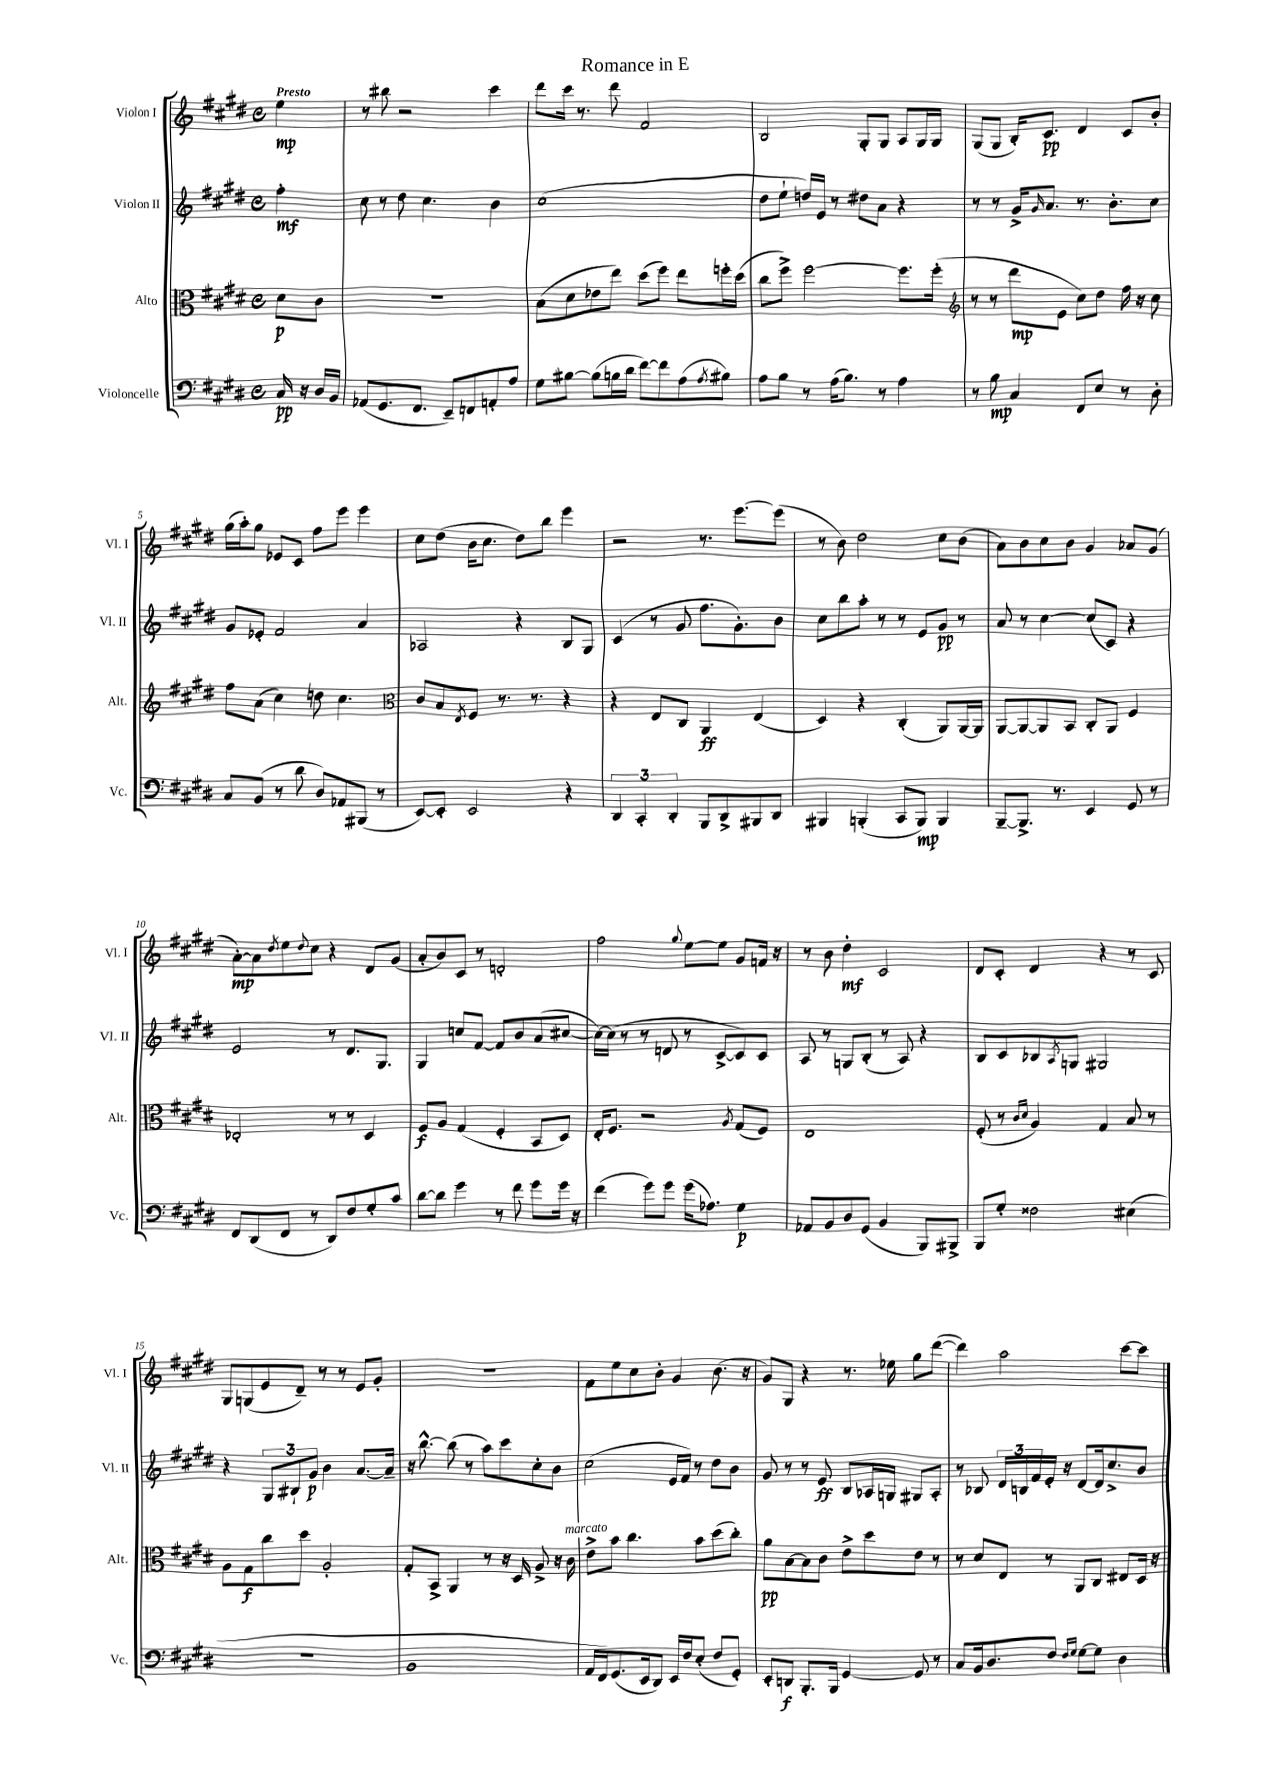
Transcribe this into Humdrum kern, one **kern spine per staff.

**kern	**kern	**kern	**kern
*staff4	*staff3	*staff2	*staff1
*clefF4	*clefC3	*clefG2	*clefG2
*k[f#c#g#d#]	*k[f#c#g#d#]	*k[f#c#g#d#]	*k[f#c#g#d#]
*M4/4	*M4/4	*M4/4	*M4/4
*met(c)	*met(c)	*met(c)	*met(c)
16C#	8d#	4ff#'	4ee
16r	.	.	.
16D#	8c#	.	.
16BB	.	.	.
=	=	=	=
(8AA-	1r	8cc#	8r
8.GG#	.	8r	8bb#
.	.	8dd#	2r
8.FF#	.	.	.
.	.	4.cc#	.
8EE~)	.	.	.
8FF	.	.	.
8AA'	.	4b	4ccc#
8A	.	.	.
=	=	=	=
8G#	(8B	(1cc#	8ddd#
[8B#	8d#	.	16ccc#
.	.	.	8.r
(8B#]	8e-	.	.
16B	8ee)	.	8ddd#
16d#	.	.	.
[8f#)	(8dd#	.	2f#
8f#]	8ff#)	.	.
(8A	8ee	.	.
8qA	.	.	.
8B#)	16ff'	.	.
.	(16dd#	.	.
=	=	=	=
8A	8cc#	8dd#	2B
8B	8ff#^)	8ee`	.
8r	[2ff#	16dd)	.
.	.	16e	.
(16A	.	8r	.
8.B)	.	.	.
.	.	8dd#	8G#'
8r	.	8a	8G#
4A	8.ff#]	4r	8A
.	.	.	16G#
.	(16ff#'	.	16G#
=	=	=	=
*	*clefG2	*	*
8r	8r	8r	(8G#
8B	8r	8r	8G#
4C#	8ddd#	16g#^	16B')
.	.	16qqg#	.
.	.	8.a	8.c#
.	8e	.	.
8FF#	8cc#)	8.r	4d#
8E	8dd#	.	.
.	.	8.b'	.
8r	16ff#	.	8c#
.	16r	.	.
8D#'	8cc#	8cc#	8b'
=	=	=	=
8C#	8ff#	8g#	(16gg#
.	.	.	16aa')
(8BB	(8a	8e-'	8gg#
8r	4cc#)	2f#	8e-
8d#	.	.	8c#
8D#)	8dd	.	8ff#
8AA-	4.cc#	.	8eee
(8BBB#	.	4a	4eee
8r	.	.	.
=	=	=	=
*	*clefC3	*	*
[8EE)	8c#	2A-	8cc#
8EE']	8B	.	(8dd#
.	8qE	.	.
2EE	8F#	.	16b
.	.	.	8.cc#
.	8.r	.	.
.	.	4r	8dd#)
.	8.r	.	.
.	.	.	8bb
4r	4r	8B	4eee
.	.	8G#	.
=	=	=	=
6DD#	4r	(4c#	2r
6CC#'	.	.	.
.	8E	8r	.
6DD#'	.	.	.
.	8C#	8g#	.
8BBB	4AA	8.ff#	8.r
8DD#^	.	.	.
.	.	8.g#')	[8.eee
8BBB#	(4E	.	.
8DD#	.	8b	(8eee]
=	=	=	=
4BBB#	4D#)	8cc#	8r
.	.	8bb	8b)
(4BBB'	4r	8aa'	2dd#
.	.	8r	.
8CC#	(4C#'	8r	.
8BBB)	.	8e	.
4BBB	8AA)	8g#	8cc#
.	[16AA	8r	(8b
.	16AA]	.	.
=	=	=	=
[8BBB~	[8AA	8a	8a)
8.BBB^]	8AA_	8r	8b
.	8AA]	[4cc#	8cc#
8.r	.	.	.
.	8BB	.	8b
4EE	8C#'	(8cc#]	4g#
.	8AA	8c#)	.
8GG#	4F#	4r	8a-
8r	.	.	(8g#
=	=	=	=
8FF#	2E-'	2e	[8a')
(8DD#	.	.	8a]
.	.	.	8qdd#
8FF#	.	.	8ee
.	.	.	8qqdd#
8r	.	.	8cc#
8DD#)	8r	8r	4r
8F#	8r	8.d#	.
8G#'	4D#	.	8d#
.	.	8.G#	.
8c#	.	.	(8g#
=	=	=	=
[8d#	8F#	4G#	8a'
8d#]	8A	.	8b)
4g#	(4G#	8cc	8c#
.	.	[8f#	8r
8r	4F#'	8f#]	2d'
8f#	.	8b	.
8g#	8BB	(8a	.
16g#	8D#)	[8cc#	.
16r	.	.	.
=	=	=	=
(4f#	16E'	16cc#_)	2ff#
.	8.F#	(16cc#]	.
.	.	8r	.
8g#)	2r	8r	.
8g#	.	8d	.
.	.	.	8qqgg#
(16g#	.	8r	[8ee
8.A-)	.	.	.
.	.	[8c#^	8ee]
.	8qA	.	.
4G#	(8G#	8c#])	8g#
.	8F#)	8c#	16f
.	.	.	16r
=	=	=	=
8AA-	1E	8A	8r
8BB	.	8r	8b
8D#	.	8G	4dd#'
(8GG#	.	(8B'	.
4BB	.	8r	2c#
.	.	8A)	.
8BBB)	.	4r	.
8BBB#^	.	.	.
=	=	=	=
8BBB	(8F#'	8B	8d#
8G#'	8r	8c#	8c#'
.	16qqc#	.	.
.	16qqd#	.	.
2F##	4A)	8B-	4d#
.	.	8qA	.
.	.	8G	.
.	4G#	2G#	4r
(4E#	8B	.	8r
.	8r	.	8c#
=	=	=	=
1r	8A	4r	8G#
.	8G#	.	(8G
.	8cc#	12G#	8e
.	.	12B#`	.
.	8dd#	.	8d#~)
.	.	12g#	.
.	2A'	4b	8r
.	.	.	8r
.	.	[8.a	8e
.	.	.	8g#'
.	.	16a~]	.
=	=	=	=
1BB	8G#'	16r	1r
.	.	[8.bb^^	.
.	8BB^	.	.
.	4AA	(8bb]	.
.	.	8r	.
.	8r	8aa)	.
.	16r	8ccc#	.
.	16D#	.	.
.	8A^	8cc#'	.
.	16r	8b	.
.	16c#	.	.
=	=	=	=
16AA	8e^	(2cc#	8f#
16FF#)	.	.	.
(8.GG#	8b	.	8ee
.	4.cc#	.	8cc#
16EE	.	.	.
8DD#)	.	.	8b'
16EE	.	16e	4g#
16F#	.	16f#)	.
(8E'	8b	8r	.
8F#	(8dd#	8dd#	(8.b
8GG#')	8cc#')	8b	.
.	.	.	16r
=	=	=	=
8EE'	8a	8g#	8g#)
8DD	[8B	8r	8G#
8.BBB'	8B]	8r	4r
.	8c#	8e	.
16BBB	.	.	.
[4GG#	8e^	8B	8.r
.	8dd#	16A-	.
.	.	16G	16ee-
8GG#]	8e	8G#	8gg#
8r	8r	8A-'	([8ddd#
=	=	=	=
8C#	8r	8r	4ddd#])
16BB	8d#	8B-	.
8.D#	.	.	.
.	8E	24d#	2aa
.	.	24B	.
.	.	24f#	.
8F#	8r	16e'	.
.	.	16r	.
16qqF#	.	.	.
16qqG#	.	.	.
[8G#	8AA	[8d#	.
8G#]	8C#	16d#]	.
.	.	8.cc#^	.
4D#	8E#	.	[8ccc#
.	16D#	8b	8ccc#]
.	16r	.	.
==	==	==	==
*-	*-	*-	*-
